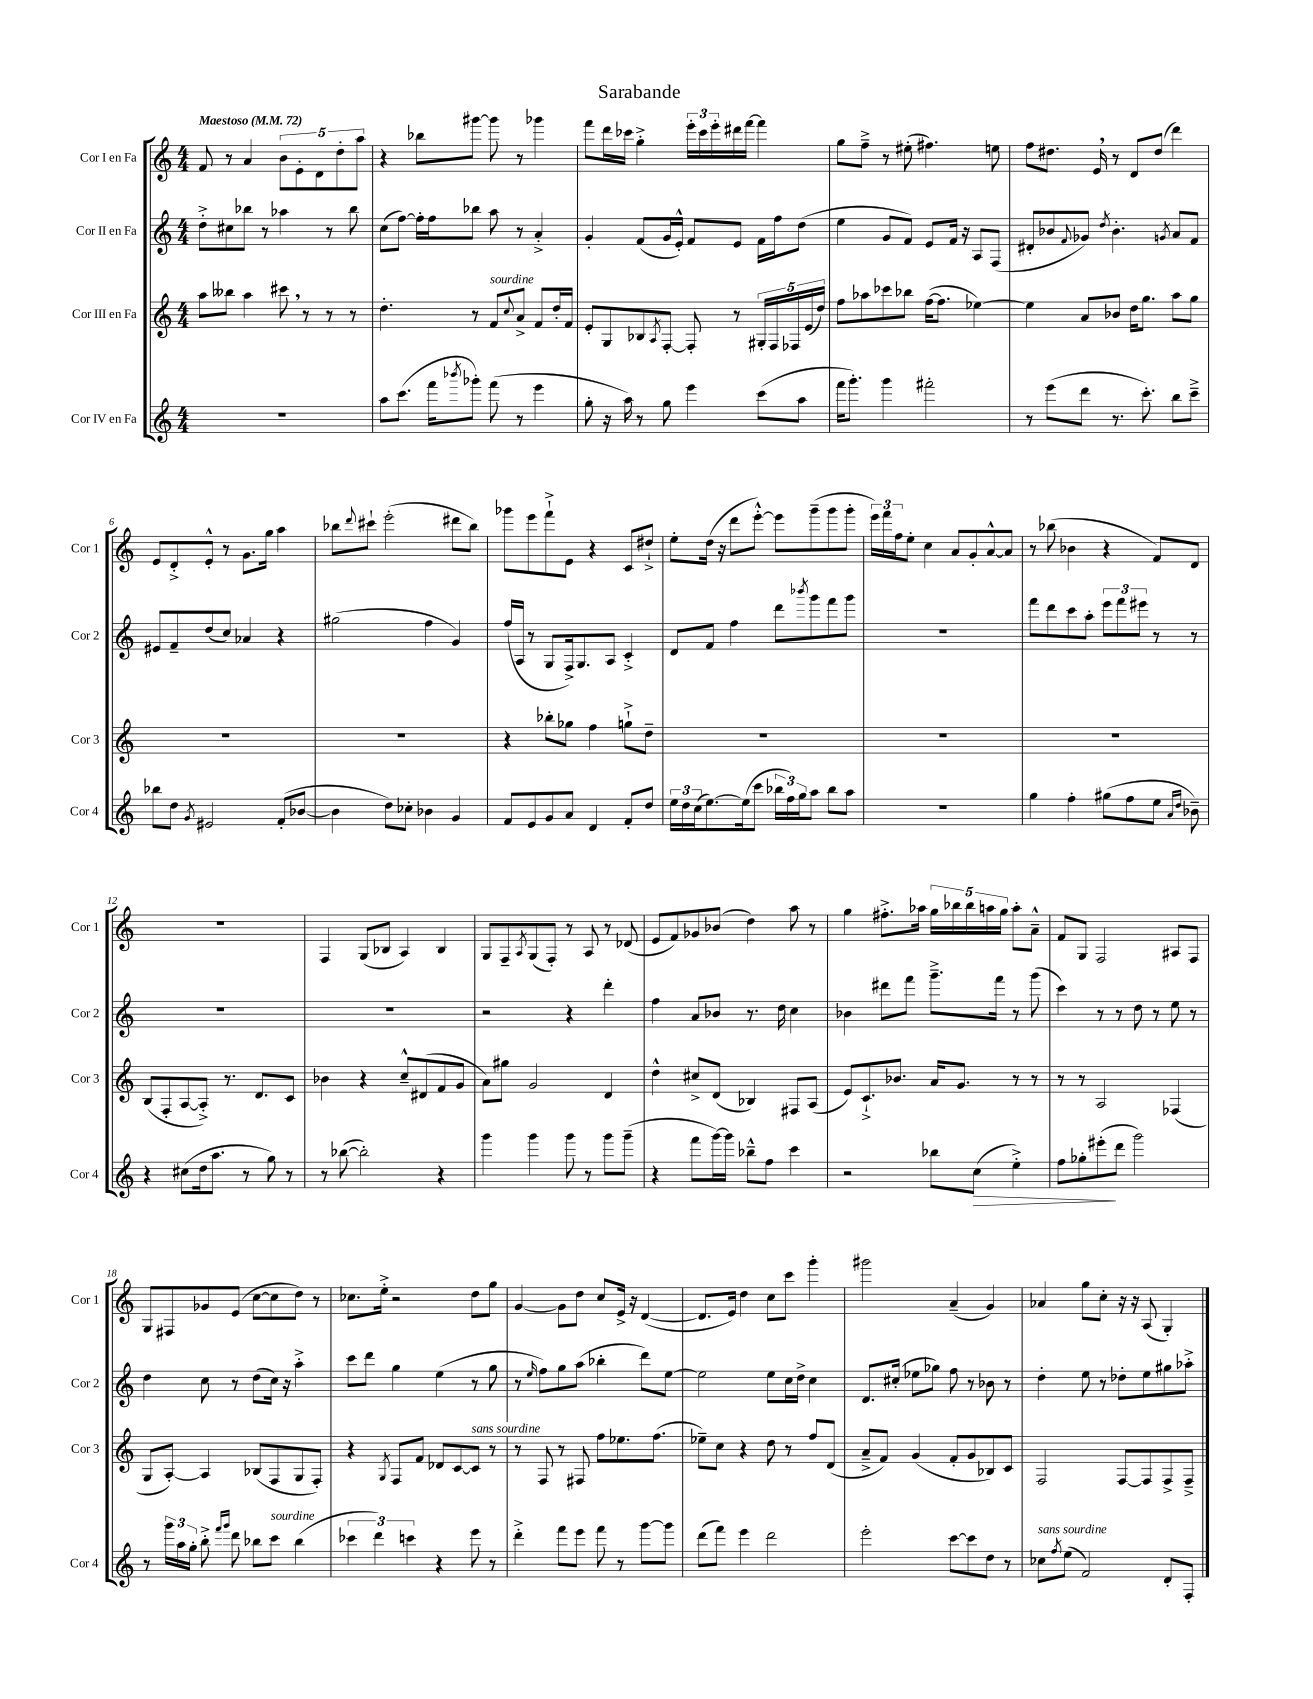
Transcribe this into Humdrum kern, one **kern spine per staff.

**kern	**kern	**kern	**kern
*staff4	*staff3	*staff2	*staff1
*clefG2	*clefG2	*clefG2	*clefG2
*k[]	*k[]	*k[]	*k[]
*M4/4	*M4/4	*M4/4	*M4/4
*MM72	*MM72	*MM72	*MM72
1r	8aa\L	8dd'^\L	8f/
.	8bb--\J	8cc#\	8r
.	4aa\	8bb-\J	4a/
.	.	8r	.
.	8ccc#\	4aa-\	10b\L
.	.	.	10e'\
.	8r	.	.
.	.	.	10d\
.	8r	8r	.
.	.	.	10dd'\
.	8r	8bb-\	.
.	.	.	10aa\J
=	=	=	=
8aa\L	4.dd'\	(8cc\L	4r
(8.ccc\J	.	[8ff\J)	.
.	.	16ff'\]LL	8bb-\L
16fff\LK	.	16ff\J	.
8qbbb-/	.	.	.
8ggg-'\J)	8r	8bb-\J	[8ggg#\J
(8fff\	8f/L	8aa\	8ggg#\]
.	8qqcc/	.	.
8r	8a^/J	8r	8r
4eee\	8f/L	4a'^/	4ggg-\
.	16dd'/L	.	.
.	16f/JJ	.	.
=	=	=	=
8gg'\	8e'/L	4g'/	8fff\L
16r	8G/	.	16ddd\L
16aa\)	.	.	16ccc-\JJ
8r	8B-/	(8f/L	4gg'^\
.	8qA/	.	.
8gg\	[8F'/J	16g/L	.
.	.	16e'^^/JJ)	.
4eee\	8F'/]	8f/L	24eee'\LL
.	.	.	24ccc-\
.	.	.	24eee'\
.	8r	8e/J	16ddd#\
.	.	.	[16fff\JJ
(8ccc\L	20G#'/LL	16f\LL	4fff\]
.	20F/	.	.
.	.	16ff\J	.
.	20F-/	.	.
8aa\J	.	(8dd\J	.
.	(20e/	.	.
.	20dd/JJ)	.	.
=	=	=	=
16fff\LK	8ff\L	4ee\	8gg\L
8.ggg'\J)	.	.	.
.	8aa-\	.	8ff~^\J
4ggg\	8ccc-\	8g/L	8r
.	8bb-\J	8f/J)	(8ee#'\
2fff#'\	([16ff\LK	8e/L	4.ff#\)
.	8.ff\]J	.	.
.	.	16f/Jk	.
.	.	16r	.
.	[4ee-\)	8A/L	.
.	.	(8F/J	8ee\
=	=	=	=
8r	4ee-\]	8d#'/L	8ff\L
(8eee\L	.	8b-/	8.dd#\J
.	.	8qqf/	.
8ddd\J	8a/L	8g-/J)	.
.	.	.	16e/
.	.	8qdd/	.
8.r	8b-/J	4.b-'\	8r
.	16dd\LK	.	8d/L
8.ccc'\)	8.gg\J	.	.
.	.	.	(8dd#/J
.	.	8qg/	.
8bb\L	8aa\L	8a/L	4ddd\)
8ccc~^\J	8gg\J	8f/J	.
=	=	=	=
8bb-\L	1r	8e#/L	8e/L
8dd\J	.	8f~/	8d'^/
8qg/	.	.	.
2e#/	.	(8dd/	8e'^^/J
.	.	8cc/J)	8r
.	.	4a-/	8.g\L
.	.	.	16gg\Jk
(8f'/L	.	4r	4aa\
[8b-/J	.	.	.
=	=	=	=
4b-\]	1r	(2gg#\	8bb-\L
.	.	.	8qqddd/
.	.	.	8ccc#`\J
8dd\L)	.	.	(2eee'\
8cc-'\J	.	.	.
4b-\	.	4ff\	.
4g/	.	4g/)	8ddd#\L
.	.	.	8bb-\J)
=	=	=	=
8f/L	4r	(16ff/LL	8ggg-\L
.	.	16A/JJ	.
8e/	.	8r	8eee\
8g/	8bb-'\L	8G/L	8fff`^\
8a/J	8gg-\J	16F^/k)	8e\J
.	.	8.G/	.
4d/	4ff\	.	4r
.	.	8A/J	.
8f'/L	8gg`^\L	4c'^/	8c/L
8dd/J	8dd~\J	.	8dd#`^/J
=	=	=	=
24ee\LL	1r	8d/L	8ee'\L
24dd\	.	.	.
(24cc\J	.	.	.
[8.ee\)	.	8f/J	(16dd\Jk
.	.	.	16r
.	.	4ff\	8ddd\L
(16ee\]k	.	.	.
8ccc\J	.	.	[8eee'^^\J)
24bb-\LL	.	8ddd\L	8eee\]L
24ff\)	.	.	.
24gg\J	.	.	.
.	.	8qbbb-/	.
8aa\J	.	8ggg\	(8ggg~\
8bb-\L	.	8fff\	8ggg\
8aa\J	.	8ggg\J	8ggg'\J
=	=	=	=
1r	1r	1r	24eee\LL)
.	.	.	24fff\
.	.	.	24ff\J
.	.	.	8ee'\J
.	.	.	4cc\
.	.	.	8a/L
.	.	.	8g'/
.	.	.	[8a^^/
.	.	.	8a/]J
=	=	=	=
4gg\	1r	8fff\L	8r
.	.	8ddd\	(8bb-\
4ff'\	.	8ccc\	4b-\
.	.	8aa'\J	.
(8gg#\L	.	12eee\L	4r
.	.	12fff\	.
8ff\	.	.	.
.	.	12eee#\J	.
8ee\J	.	8r	8f/L)
16qqa/LL	.	.	.
16qqdd/JJ	.	.	.
8b-~\)	.	8r	8d/J
=	=	=	=
4r	(8B/L	1r	1r
.	8F'/	.	.
(8cc#\L	[8A/	.	.
16dd\k	8A'^/]J)	.	.
8.aa\J	.	.	.
.	8.r	.	.
8r	.	.	.
.	8.d/L	.	.
8gg\)	.	.	.
8r	8c/J	.	.
=	=	=	=
8r	4b-\	1r	4F/
([8bb-\	.	.	.
2bb-'\])	4r	.	(8G/L
.	.	.	8B-/J
.	8cc~^^/L	.	4A/)
.	(8d#/	.	.
4r	8f/	.	4B-/
.	8g/J	.	.
=	=	=	=
4ggg\	8a\L)	2r	8G/L
.	8gg#\J	.	8F~/
.	.	.	8qA/
4ggg\	2g/	.	(8G/
.	.	.	8F'/J)
8ggg\	.	4r	8r
8r	.	.	8A/
8ggg\L	4d/	4ddd'\	8r
(8ggg~\J	.	.	(8d-/
=	=	=	=
4r	4dd^^\	4ff\	8e/L
.	.	.	8f/)
8fff\L	8cc#^/L	8a/L	8g-/
[16ggg\L)	(8d/J	8b-/J	(8b-/J
16ggg\]JJ	.	.	.
8bb-~^^\L	4B-/)	8.r	4dd\)
8ff\J	.	.	.
.	.	16dd\	.
4ccc\	8F#/L	4cc\	8aa\
.	(8A/J	.	8r
=	=	=	=
2r	8e/L)	4b-\	4gg\
.	8.c`^/	.	.
.	.	8ddd#\L	8.ff#'^\L
.	8.b-/J	.	.
.	.	8fff\J	.
.	.	.	16aa-\Jk
8bb-\L	16a/LK	8.ggg~^\L	20gg\LL
.	.	.	20bb-\
.	8.g/J	.	.
.	.	.	20bb-\
(8cc\J	.	.	.
.	.	.	20aa\
.	.	16fff\Jk	.
.	.	.	20gg\JJ
4ee'^\)	8r	8r	8aa'\L
.	8r	(8ggg\	8a~^^\J
=	=	=	=
8ff\L	8r	4ccc\)	8f/L
8gg-'\	8r	.	8G/J
(8eee#'\	2A/	8r	2F/
8ddd\J	.	8r	.
2ggg\)	.	8dd\	.
.	.	8r	.
.	(4F-/	8ee\	8A#/L
.	.	8r	8F/J
=	=	=	=
8r	8G/L	4dd\	8G/L
24ggg\LL	[8A'/J)	.	8F#/
24aa\	.	.	.
24gg'\JJ	.	.	.
8bb'^\	4A/]	8cc\	8g-/
16qqfff/LL	.	.	.
16qqggg/JJ	.	.	.
8ddd\	.	8r	(8e/J
8bb-\L	(8B-/L	(8dd\L	[8cc\L
8ccc\J	8F/	16cc\Jk)	8cc\]
.	.	16r	.
(4bb-\	8G/	4aa'^\	8dd\J)
.	8F'/J)	.	8r
=	=	=	=
6ccc-\	4r	8ccc\L	8.cc-\L
.	.	8ddd\J	.
6ddd\)	.	.	.
.	.	.	16ee'^\Jk
.	8qG/	.	.
.	8F/L	4gg\	2r
6ccc\	.	.	.
.	8f/J	.	.
4r	8d-/L	(4ee\	.
.	[8c/	.	.
8eee\	8c/]J	8r	8dd\L
8r	8r	8gg\	8gg\J
=	=	=	=
4ddd'^\	8r	8r	[4g/
.	.	16qqee/	.
.	8F/	8ff\L)	.
8fff\L	8r	8gg\	8g\]L
8eee\J	8F#/	(8aa\J	8dd\J
8fff\	8ff\L	4bb-'\	8cc/L
8r	8.ee-\	.	16e^/Jk
.	.	.	16r
[8ggg\L	.	8ddd\L)	([4d/
.	(8.ff\J	.	.
8ggg\]J	.	[8ee\J	.
=	=	=	=
(8ddd\L	8ee-~\L)	2ee\]	8.d/]L
8fff\J)	8cc\J	.	.
.	.	.	16e/Jk)
4eee\	4r	.	4dd\
2ddd\	8dd\	8ee\L	8cc\L
.	8r	16cc\L	8ccc\J
.	.	16dd^\JJ	.
.	8ff/L	4cc\	4ggg'\
.	(8d/J	.	.
=	=	=	=
2eee'\	8a~^/L	8.d/L	2ggg#\
.	8f/J)	.	.
.	.	(16cc#'/Jk	.
.	(4g/	8ee-\L	.
.	.	8gg-\J)	.
[8ccc\L	8f'/L	8ff\	(4a~/
8ccc\]	8g/	8r	.
8dd\J	8B-/)	8b-\	4g/)
8r	8c/J	8r	.
=	=	=	=
8cc-\L	2F/	4dd'\	4a-/
8qff/	.	.	.
(8ee\J	.	.	.
2f/)	.	8ee\	8gg\L
.	.	8r	8cc'\J
.	[8F/L	8dd-'\L	16r
.	.	.	16r
.	8F/]	8ee\	(8A/
8d'/L	8F^/	8gg#\	4G'/)
8F'/J	8F~^/J	8aa-'^\J	.
==	==	==	==
*-	*-	*-	*-
